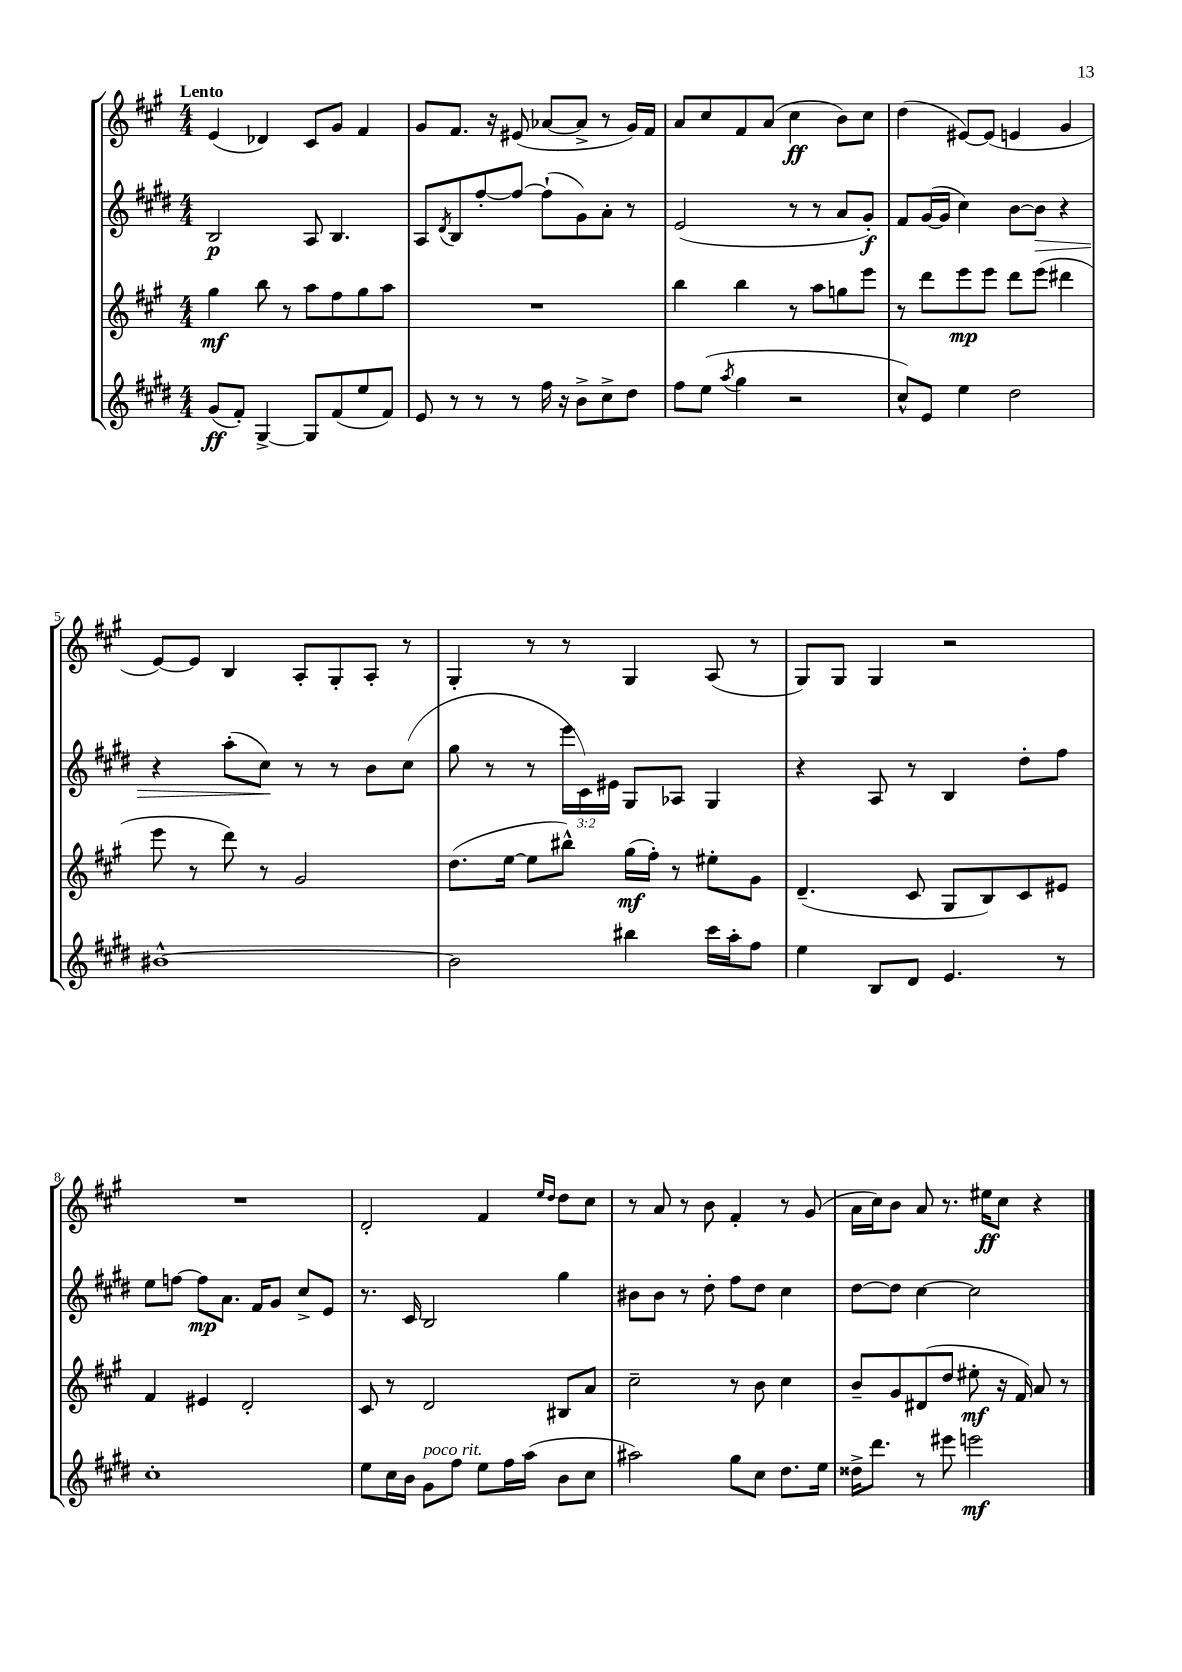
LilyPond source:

<<
\new StaffGroup <<
\new Staff = "s0" {
    \clef treble \key a \major \numericTimeSignature \time 4/4 \tempo "Lento"
    e'4( des'4) cis'8 gis'8 fis'4 |
    gis'8 fis'8. r16 eis'8( aes'8~ aes'8-> r8 gis'16) fis'16 |
    a'8 cis''8 fis'8 a'8( cis''4\ff b'8) cis''8 |
    d''4( eis'8~) eis'8( e'4 gis'4 |
    e'8~) e'8 b4 a8-. gis8-. a8-. r8 |
    gis4-. r8 r8 gis4 a8( r8 |
    gis8) gis8 gis4 r2 |
    R1 |
    d'2-. fis'4 \grace { e''16 d''16 } d''8 cis''8 |
    r8 a'8 r8 b'8 fis'4-. r8 gis'8( |
    a'16 cis''16) b'8 a'8 r8. eis''16\ff cis''8 r4 \bar "|." |
}
\new Staff = "s1" {
    \clef treble \key e \major \numericTimeSignature \time 4/4 \override Staff.TupletNumber.text = #tuplet-number::calc-fraction-text
    b2\p a8 b4. |
    a8 \acciaccatura { dis'8 } b8 fis''8~-. fis''8~ fis''8-!( gis'8) a'8-. r8 |
    e'2( r8 r8 a'8 gis'8-.\f) |
    fis'8 gis'16~( gis'16 cis''4) b'8~ b'8\> r4 |
    r4 a''8-.( cis''8\!) r8 r8 b'8 cis''8( |
    gis''8 r8 r8 \tuplet 3/2 { e'''16 cis'16) eis'16 } gis8 aes8 gis4 |
    r4 a8 r8 b4 dis''8-. fis''8 |
    e''8 f''8~ f''8\mp a'8. fis'16 gis'8 cis''8-> e'8 |
    r8. cis'16 b2 gis''4 |
    bis'8 bis'8 r8 dis''8-. fis''8 dis''8 cis''4 |
    dis''8~ dis''8 cis''4~ cis''2 \bar "|." |
}
\new Staff = "s2" {
    \clef treble \key a \major \numericTimeSignature \time 4/4
    gis''4\mf b''8 r8 a''8 fis''8 gis''8 a''8 |
    R1 |
    b''4 b''4 r8 a''8 g''8 e'''8 |
    r8 d'''8 e'''8\mp e'''8 d'''8 e'''8( dis'''4 |
    e'''8 r8 d'''8) r8 gis'2 |
    d''8.( e''16~ e''8 bis''8-^) gis''16\mf( fis''16-.) r8 eis''8-. gis'8 |
    d'4.--( cis'8 gis8 b8) cis'8 eis'8 |
    fis'4 eis'4 d'2-. |
    cis'8 r8 d'2 bis8 a'8 |
    cis''2-- r8 b'8 cis''4 |
    b'8-- gis'8 dis'8( d''8 eis''8-.\mf r16 fis'16) a'8 r8 \bar "|." |
}
\new Staff = "s3" {
    \clef treble \key e \major \numericTimeSignature \time 4/4
    gis'8\ff( fis'8-.) gis4~-> gis8 fis'8( e''8 fis'8) |
    e'8 r8 r8 r8 fis''16 r16 b'8-> cis''8-> dis''8 |
    fis''8 e''8( \acciaccatura { a''8 } gis''4 r2 |
    cis''8-^) e'8 e''4 dis''2 |
    bis'1~-^ |
    bis'2 bis''4 cis'''16 a''16-. fis''8 |
    e''4 b8 dis'8 e'4. r8 |
    cis''1-. |
    e''8 cis''16 b'16 gis'8^\markup { \italic "poco rit." } fis''8 e''8 fis''16 a''16( b'8 cis''8 |
    ais''2) gis''8 cis''8 dis''8. e''16 |
    disis''16-> dis'''8. r8 eis'''8 e'''2\mf \bar "|." |
}
>>
>>
